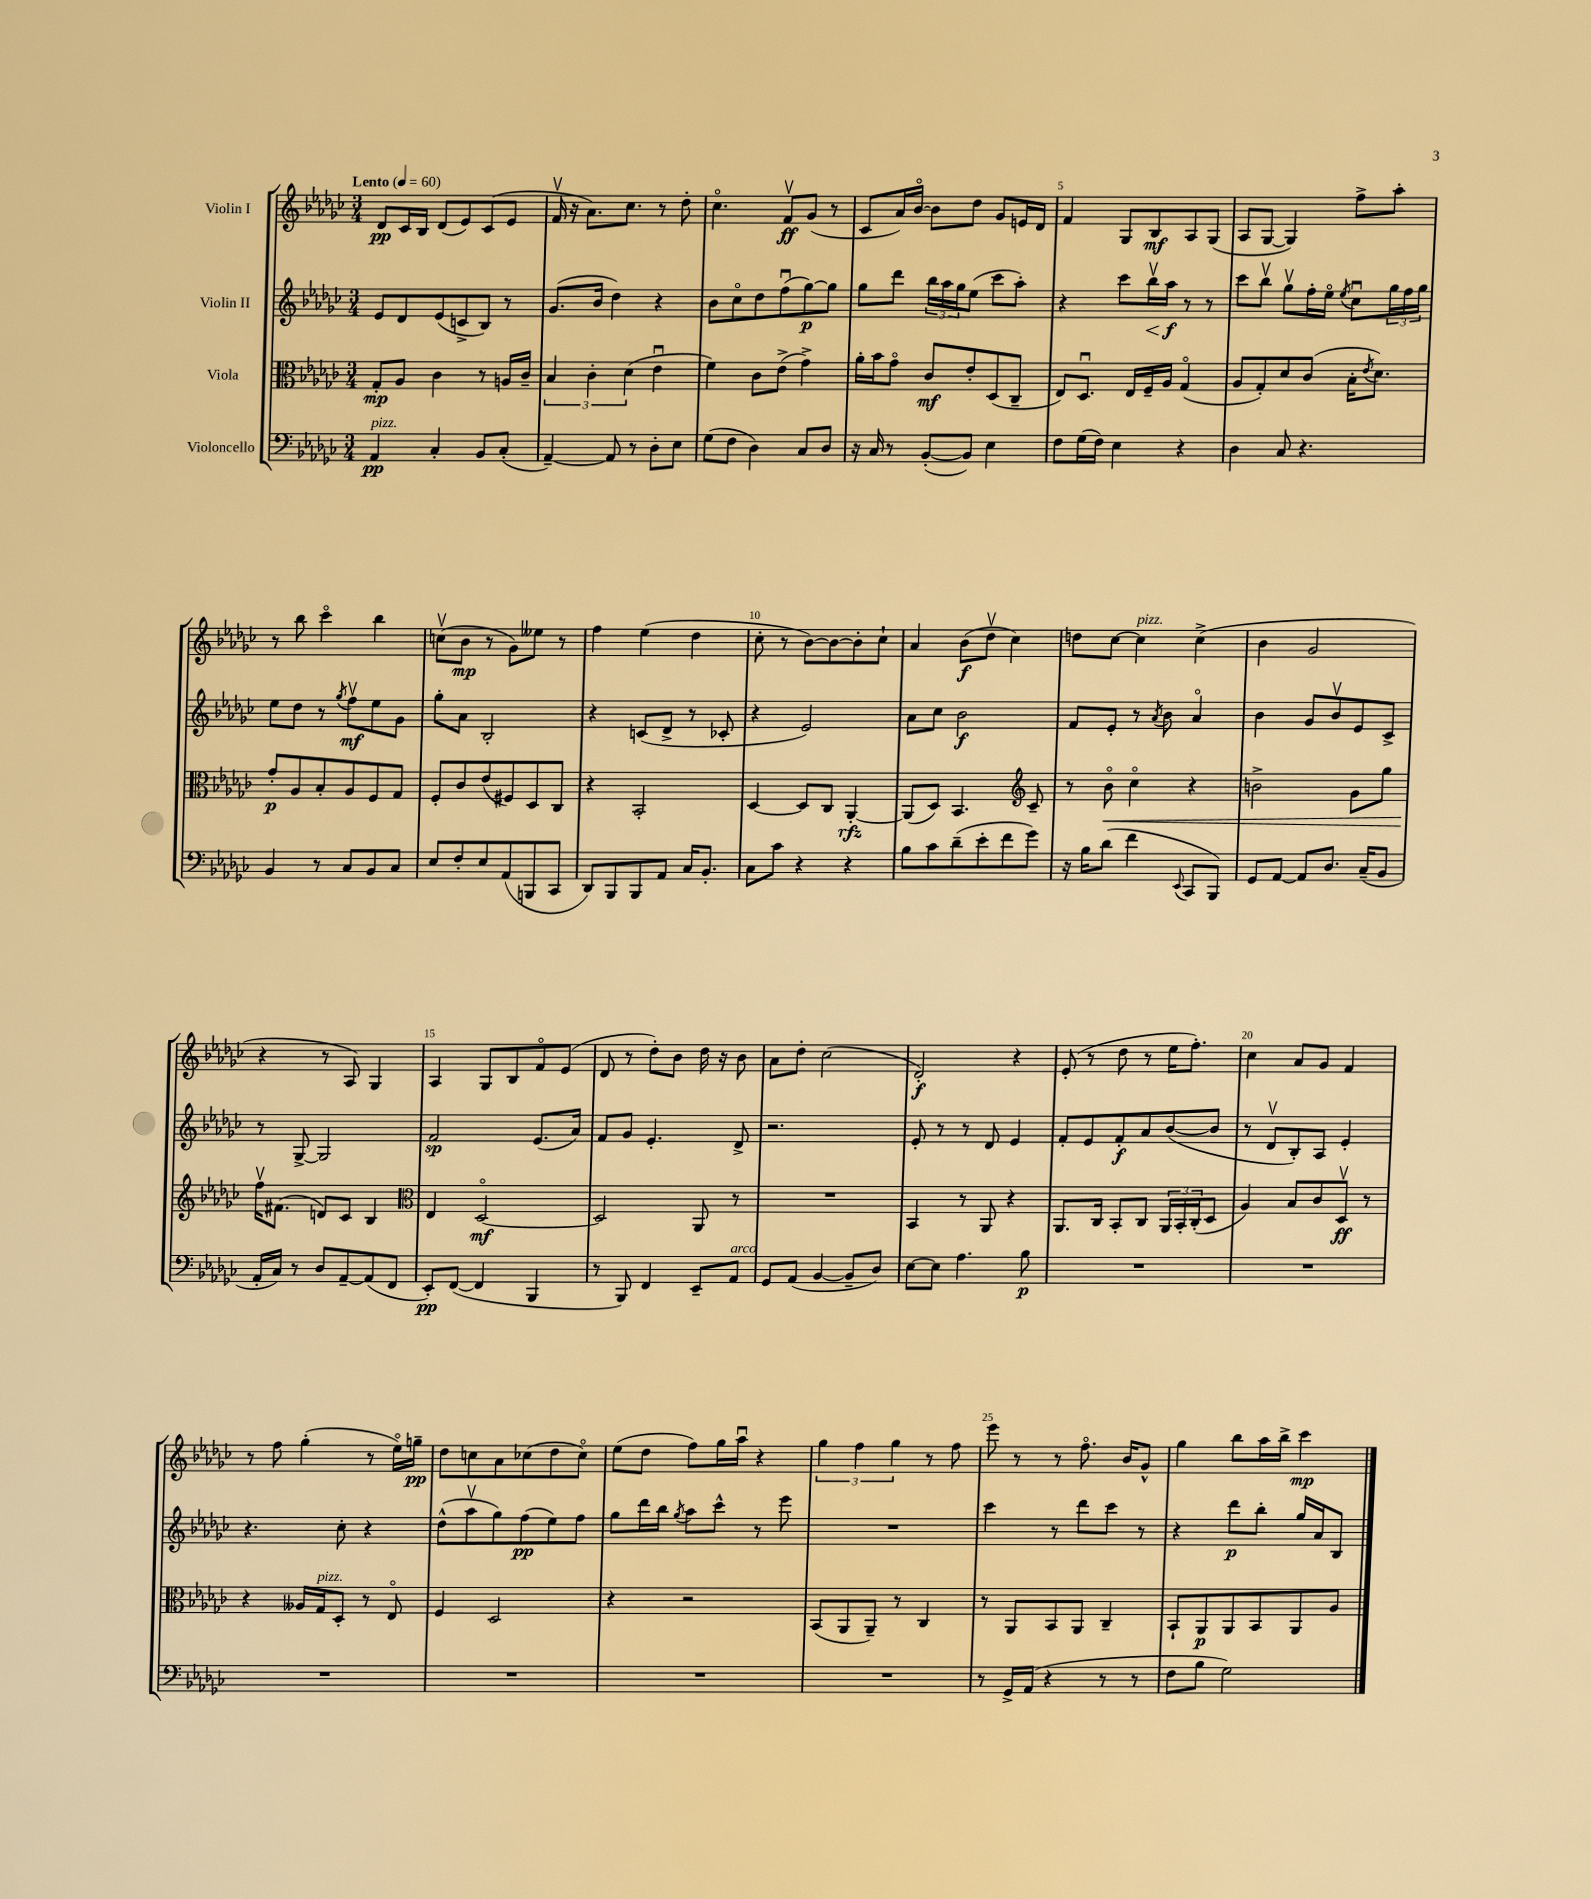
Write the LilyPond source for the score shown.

<<
\new StaffGroup <<
\new Staff = "s0" \with { instrumentName = "Violin I" } {
    \clef treble \key ges \major \numericTimeSignature \time 3/4 \tempo "Lento" 4 = 60
    des'8\pp ces'16 bes16 des'8( ees'8) ces'8( ees'8 |
    f'16\upbow r16 aes'8.) ces''8. r8 des''8-. |
    ces''4.\flageolet f'8\upbow\ff ges'8( r8 |
    ces'8 aes'16) bes'16~\flageolet bes'8 des''8 ges'8 e'16 des'16 |
    f'4 ges8 bes8\mf aes8 ges8( |
    aes8 ges8~ ges4) f''8-> aes''8-. |
    r8 bes''8 ces'''4\flageolet bes''4 |
    c''8\upbow( bes'8\mp r8 ges'8) eeses''8 r8 |
    f''4 ees''4( des''4 |
    ces''8-. r8 bes'8~) bes'8~ bes'8-. ces''8-! |
    aes'4 bes'8\f( des''8\upbow ces''4) |
    d''8 ces''8~ ces''4^\markup { \italic "pizz." } ces''4->( |
    bes'4 ges'2 |
    r4 r8 aes8) ges4 |
    aes4 ges8 bes8 f'8\flageolet ees'8( |
    des'8 r8 des''8-.) bes'8 des''16 r16 bes'8 |
    aes'8 des''8-. ces''2( |
    des'2-.\f) r4 |
    ees'8-.( r8 des''8 r8 ees''16 f''8.-.) |
    ces''4 aes'8 ges'8 f'4 |
    r8 f''8 ges''4-.( r8 ees''16\flageolet) g''16--\pp |
    des''8 c''8 aes'8 ces''8( des''8 ces''8\flageolet) |
    ees''8( des''8 f''8) ges''16 aes''16\downbow r4 |
    \tuplet 3/2 { ges''4 f''4 ges''4 } r8 f''8 |
    ees'''8 r8 r8 f''8.\flageolet bes'16 ges'8-^ |
    ges''4 bes''8 aes''16 bes''16-> ces'''4\mp \bar "|." |
}
\new Staff = "s1" \with { instrumentName = "Violin II" } {
    \clef treble \key ges \major \numericTimeSignature \time 3/4
    ees'8 des'8 ees'8( c'8-> bes8) r8 |
    ges'8.( bes'16 des''4) r4 |
    bes'8 ces''8\flageolet des''8 f''8\downbow( ges''8~\p) ges''8 |
    ges''8 des'''8 \tuplet 3/2 { bes''16 aes''16 ges''16 } ees''8( ces'''8 aes''8-.) |
    r4 ces'''8 bes''16\upbow\< aes''16\f\! r8 r8 |
    ces'''8 bes''8\upbow ges''8\upbow f''16-. ees''16\flageolet \acciaccatura { ees''8 } ces''8\downbow \tuplet 3/2 { ges''16 f''16 ges''16 } |
    ees''8 des''8 r8 \acciaccatura { ges''8 } f''8\upbow\mf ees''8 ges'8 |
    ges''8-. aes'8 bes2-. |
    r4 c'8( des'8-> r8 ces'8-. |
    r4 ees'2) |
    aes'8 ces''8 bes'2\f |
    f'8 ees'8-. r8 \acciaccatura { aes'8 } bes'8 aes'4\flageolet |
    bes'4 ges'8 bes'8\upbow ees'8 ces'8-> |
    r8 ges8~-> ges2 |
    f'2\sp ees'8.( aes'16) |
    f'8 ges'8 ees'4.-. des'8-> |
    r2. |
    ees'8-. r8 r8 des'8 ees'4 |
    f'8-. ees'8 f'8-.\f aes'8 bes'8~( bes'8 |
    r8 des'8\upbow bes8-.) aes8 ees'4-. |
    r4. ces''8-. r4 |
    des''8-^( aes''8\upbow ges''8) f''8\pp( ees''8) f''8 |
    ges''8 des'''16 bes''16 \acciaccatura { ges''8 } aes''8 ces'''8-^ r8 ees'''8 |
    R2. |
    ces'''4 r8 des'''8 ces'''8 r8 |
    r4 des'''8\p bes''8-. ges''16 aes'16 bes8 \bar "|." |
}
\new Staff = "s2" \with { instrumentName = "Viola" } {
    \clef alto \key ges \major \numericTimeSignature \time 3/4
    ges8-.\mp aes8 ces'4 r8 a16 ces'16-- |
    \tuplet 3/2 { bes4 ces'4-. des'4( } ees'4\downbow |
    f'4) ces'8 ees'8->( ges'4->) |
    aes'16-. bes'16 ges'8\flageolet ces'8\mf ees'8-. des8( ces8-- |
    ees8) des8.\downbow ees16 f16-- aes16 ges4\flageolet( |
    aes8 ges8-.) des'8 ces'8( bes16-. \acciaccatura { ees'8 } des'8.) |
    ges'8-.\p aes8 bes8-. aes8 f8 ges8 |
    f8-. ces'8 ees'8( fis8) des8 ces8 |
    r4 bes,2-. |
    des4~ des8 ces8 aes,4~-.\rfz |
    aes,8( des8) bes,4. \clef treble ces'8-- |
    r8 bes'8\flageolet\< ces''4\flageolet r4 |
    b'2-> ges'8 ges''8 |
    f''16\upbow\! fis'8.( d'8) ces'8 bes4 |
    \clef alto ees4 des2~\flageolet\mf |
    des2 aes,8 r8 |
    R2. |
    bes,4 r8 aes,8 r4 |
    aes,8. ces16 bes,8-. ces8 \tuplet 3/2 { aes,16 bes,16-. ces16-.( } des8 |
    aes4) bes8 ces'8 des8\upbow\ff r8 |
    r4 aeses16 ges16^\markup { \italic "pizz." } des8-. r8 ees8\flageolet |
    f4 des2 |
    r4 r2 |
    bes,8( aes,8 aes,8--) r8 ces4 |
    r8 aes,8 bes,8 aes,8 ces4-- |
    bes,8-! aes,8\p aes,8 bes,8 aes,8 aes8 \bar "|." |
}
\new Staff = "s3" \with { instrumentName = "Violoncello" } {
    \clef bass \key ges \major \numericTimeSignature \time 3/4
    aes,4\pp^\markup { \italic "pizz." } ces4-. bes,8 ces8-.( |
    aes,4~--) aes,8 r8 des8-. ees8 |
    ges8( f8 des4) ces8 des8 |
    r16 ces16 r8 bes,8~-.( bes,8) ees4 |
    f8 ges16( f16) ees4 r4 |
    des4 ces8 r4. |
    bes,4 r8 ces8 bes,8 ces8 |
    ees8 f8-. ees8 aes,8( b,,8 ces,8 |
    des,8) bes,,8 bes,,8 aes,8 ces16 bes,8.-. |
    ces8 ces'8 r4 r4 |
    bes8 ces'8 des'8--( ees'8-. f'8 ges'8) |
    r16 bes16 des'8( f'4 \appoggiatura { ees,8 } ces,8 bes,,8) |
    ges,8 aes,8~ aes,8 des8. ces16--( bes,8 |
    aes,16-. ces16) r8 des8 aes,8~-- aes,8( f,8 |
    ees,8-.\pp) f,8~( f,4 bes,,4 |
    r8 bes,,8) f,4 ees,8-- aes,8^\markup { \italic "arco" } |
    ges,8 aes,8( bes,4~ bes,8-- des8) |
    ees8~ ees8 aes4. bes8\p |
    R2. |
    R2. |
    R2. |
    R2. |
    R2. |
    R2. |
    r8 ges,16-> aes,16( r4 r8 r8 |
    f8 bes8 ges2) \bar "|." |
}
>>
>>
\layout { \context { \Score \override BarNumber.break-visibility = ##(#f #t #t) barNumberVisibility = #(every-nth-bar-number-visible 5) } }
